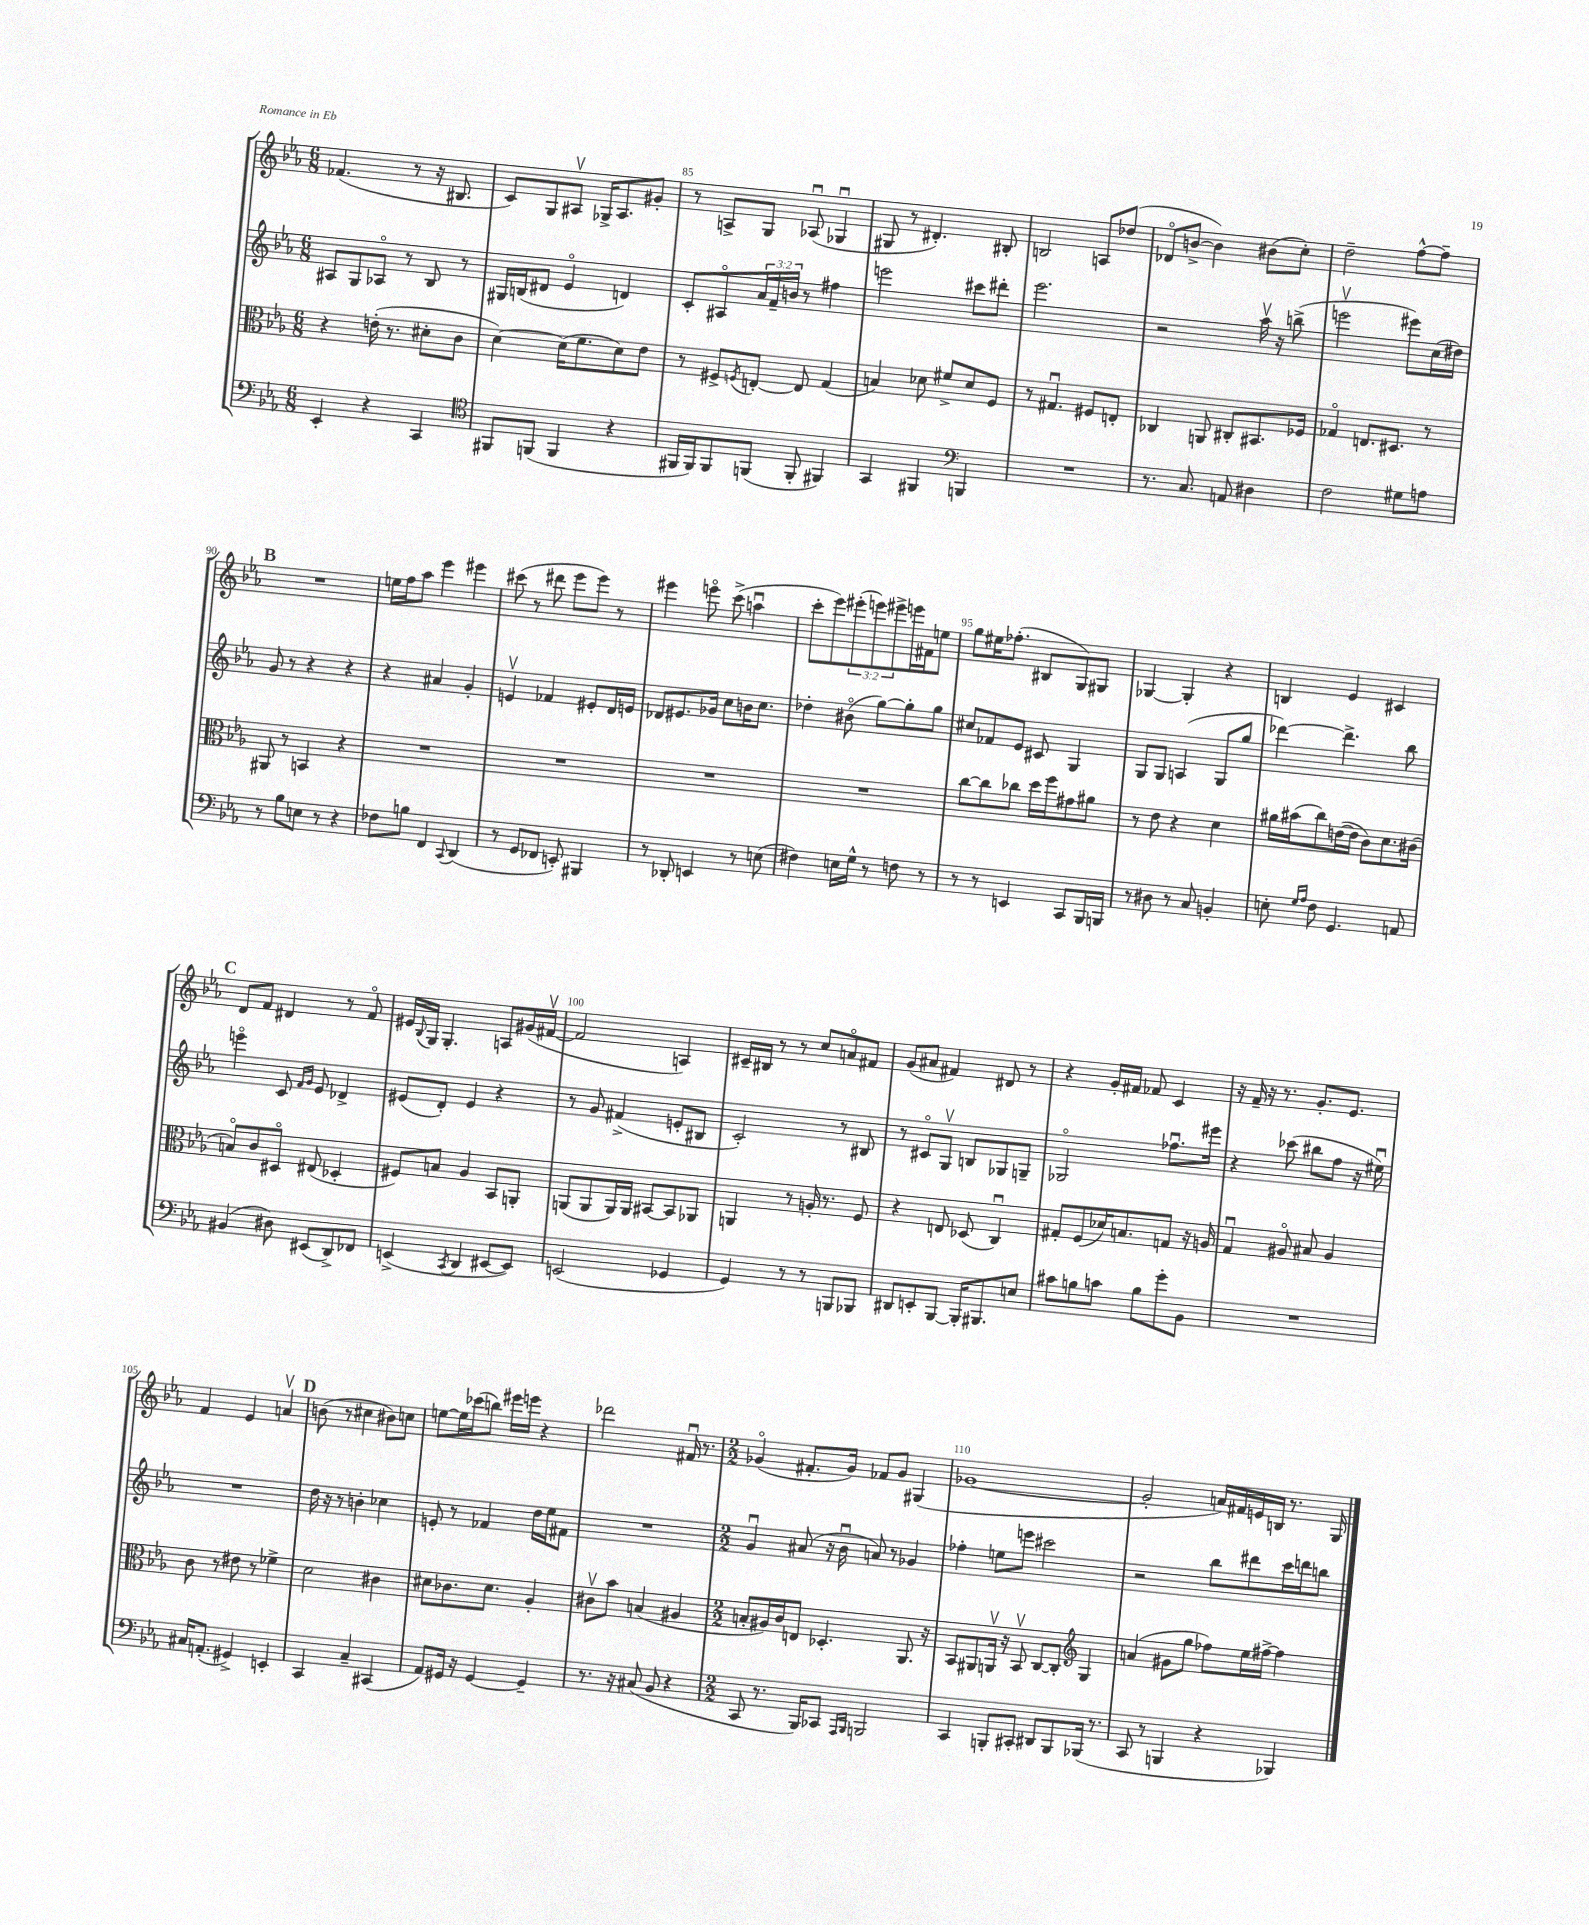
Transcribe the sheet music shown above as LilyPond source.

<<
\new StaffGroup <<
\new Staff = "s0" {
    \clef treble \key ees \major \numericTimeSignature \time 6/8 \override Staff.TupletNumber.text = #tuplet-number::calc-fraction-text
    fes'4.( r8 r16 bis8. |
    c'8) g8 ais8\upbow ges16-> ais8. gis'8-. |
    r8 a8-> g8 aes8\downbow( ges4\downbow |
    gis8 r8 dis'4.-.) bis8-. |
    b2 a8 des''8( |
    des'8\flageolet b'8~-> b'4) bis'8( c''8-.) |
    d''2-- f''8~-^ f''8-- |
    \mark \markup { \bold "B" } R2. |
    e''16 f''16 aes''8 ees'''4 eis'''4 |
    cis'''8( r8 dis'''8 ees'''8 ees'''8) r8 |
    eis'''4 e'''8\flageolet c'''8->( a''4\downbow |
    c'''8-. ees'''8) \tuplet 3/2 { eis'''8-.( e'''8) eis'''8-> } e'''16 fis'16 e''8 |
    g''8 eis''16 fes''8.-.( bis8 g8) gis8 |
    ges4~ ges4-. r4 |
    b4 ees'4 cis'4 |
    \mark \markup { \bold "C" } d'8 f'8 dis'4 r8 f'8\flageolet |
    eis'16 \appoggiatura { bes8 } g16 g4.-. a8 gis'16( fis'16~\upbow |
    fis'2 a4) |
    cis'16-- bis16 r8 r8 c''8 a'8\flageolet fis'8 |
    g'8( ais'8 fis'4) dis'8 r8 |
    r4 g'16-. fis'16 fes'8 c'4 |
    r16 f'16-- r16 r8. g'8.-. ees'8. |
    f'4 ees'4 a'4\upbow |
    \mark \markup { \bold "D" } b'8( r8 cis''4 bis'8) c''8 |
    e''8~ e''16 ces'''16( b''8) eis'''16 e'''16 r4 |
    des'''2 fis'16\downbow r8. |
    \numericTimeSignature \time 2/2 ges'4\flageolet( fis'8.-. ges'16) fes'8 ges'8 gis4( |
    ges'1~ |
    ges'2-. a'16) fis'16 e'16 b16 r8. g16 \bar "|." |
}
\new Staff = "s1" {
    \clef treble \key ees \major \numericTimeSignature \time 6/8 \override Staff.TupletNumber.text = #tuplet-number::calc-fraction-text
    ais8 g8 aes8\flageolet r8 bes8 r8 |
    gis16 b16( dis'8 ees'4\flageolet d'4) |
    c'8-. ais8\flageolet \tuplet 3/2 { aes'16 f'16-- b'16 } r8 fis''4 |
    e'''2 cis'''8 dis'''8-. |
    ees'''2. |
    r2 aes''16\upbow r16 b''8->( |
    e'''2\upbow eis'''8) c''16( dis''16) |
    \mark \markup { \bold "B" } g'8 r8 r4 r4 |
    r4 ais'4 g'4-. |
    e'4\upbow fes'4 eis'8-. d'16 e'16 |
    des'8 eis'8. ges'16 c''8 b'16 c''8. |
    des''4-. bis'8\flageolet( g''8~) g''8-. g''8 |
    cis''8 fes'8 ees'8 cis'8 g4 |
    g8 g8 a4( g8 g''8 |
    des'''4~) des'''4.-> bes''8 |
    \mark \markup { \bold "C" } e'''4\flageolet c'8 \grace { f'16 g'16 } ees'8 des'4-> |
    eis'8( d'8-.) eis'4 r4 |
    r8 g'8 fis'4->( e'8-. bis8 |
    c'2-.) r8 bis8 |
    r8 cis'8\flageolet g8\upbow b8 ges8 g8-- |
    ges2\flageolet fes''8.\downbow eis'''16 |
    r4 ces'''8( bis''8 f''8 r16 eis''16\downbow) |
    R2. |
    \mark \markup { \bold "D" } d''16 r16 r8 b'4-. ces''4 |
    e'8-. r8 fes'4 d''16 ees''16 fis'8 |
    R2. |
    \numericTimeSignature \time 2/2 g'4\downbow ais'8( r16 bes'16\downbow a'8) r8 ges'4 |
    fes''4-. e''8 e'''8 cis'''2 |
    r2 bes''8 dis'''8 c'''16 d'''16 b''8 \bar "|." |
}
\new Staff = "s2" {
    \clef alto \key ees \major \numericTimeSignature \time 6/8
    r4 e'16-.( r8. dis'8-. c'8 |
    d'4~) d'16( f'8. d'8) ees'8 |
    r8 fis8-> \acciaccatura { f8 } e8~-. e8 g4( |
    b4) des'8 fis'8-> des'8 f8 |
    r8 gis4.\downbow fis8 e8-. |
    ces4 a,8 cis8-. bis,8. fes16 |
    ges4\flageolet e8. dis8. r8 |
    \mark \markup { \bold "B" } ais,8 r8 b,4 r4 |
    R2. |
    R2. |
    R2. |
    R2. |
    c''8~ c''8 ces''8 d''16 f''16 gis'8 ais'8 |
    r8 ees'8 r4 d'4 |
    ais'16 bis'16( c''8) e'16~( e'16 c'8) d'8. cis'16( |
    \mark \markup { \bold "C" } b8\flageolet) c'8 dis8\flageolet eis8( des4-. |
    fis8) b8 aes4 bes,8 a,8-. |
    a,8( a,8 a,16) a,16 bis,8~ bis,8 aes,8 |
    a,4 r8 a16-. r8. f8 |
    r4 e8 des8( c4\downbow) |
    gis8-. f8( des'16) b8. g8 r16 a16 |
    g4\downbow ais8\flageolet bis8 ais4 |
    c'8 r8 eis'8 r8 fes'4-> |
    \mark \markup { \bold "D" } d'2 cis'4 |
    dis'8 ces'8. dis'8. aes4-. |
    cis'8\upbow bes'8 b4( ais4 |
    \numericTimeSignature \time 2/2 b8-. ais16) c'16 e8 des4.-. aes,8. r16 |
    bes,8 ais,8 a,16\upbow r16 bes,8\upbow c8~ c8-. \clef treble g4 |
    a'4( gis'8 g''8 fes''8) ees''16 fis''16~-> fis''4 \bar "|." |
}
\new Staff = "s3" {
    \clef bass \key ees \major \numericTimeSignature \time 6/8
    ees,4-. r4 c,4 |
    \clef tenor fis,8 f,8( f,4 r4 |
    fis,16 fis,16) fis,8 f,8( f,8-. fis,4) |
    g,4 fis,4 \clef bass b,,4 |
    R2. |
    r8. c8. a,8 dis4 |
    f2 gis8 a8 |
    \mark \markup { \bold "B" } r8 bes8 e8 r8 r4 |
    fes8 b8 f,4 \appoggiatura { c,8 } d,4( |
    r8 g,8 fes,8 e,8-.) bis,,4 |
    r8 des,8-. e,4 r8 e8( |
    fis4) e16 g16-^ r8 f8 r8 |
    r8 r8 e,4 c,8 bes,,16 b,,16 |
    r8 dis8 r8 c8 b,4-. |
    e8-. \grace { g16 aes16 } f8 g,4. a,8 |
    \mark \markup { \bold "C" } bis,4( dis8) eis,8( d,8->) fes,8 |
    e,4->( \acciaccatura { c,8 } d,4 eis,8~ eis,8) |
    e,2( ges,4 |
    g,4) r8 r8 b,,8 bes,,8 |
    dis,8 e,8-. bes,,8~ bes,,16-. bis,,8. e8 |
    cis'8 b8 c'8 b8 g'8-. bes,8 |
    R2. |
    cis16 a,8.-.( gis,4->) e,4-. |
    \mark \markup { \bold "D" } c,4 c4-- cis,4( |
    aes,8) gis,16 r16 gis,4~ gis,4-- |
    r8. r16 cis8( bes,8 r4 |
    \numericTimeSignature \time 2/2 c,8 r8. bes,,16) ces,8 \grace { aes,,16 bes,,16 } b,,2 |
    c,4 b,,8-. cis,8-. dis,8 b,,8 bes,,16( r8. |
    c,8 r8 b,,4 r4 bes,,4) \bar "|." |
}
>>
>>
\layout { \context { \Score currentBarNumber = #83 \override BarNumber.break-visibility = ##(#f #t #t) barNumberVisibility = #(every-nth-bar-number-visible 5) } }
